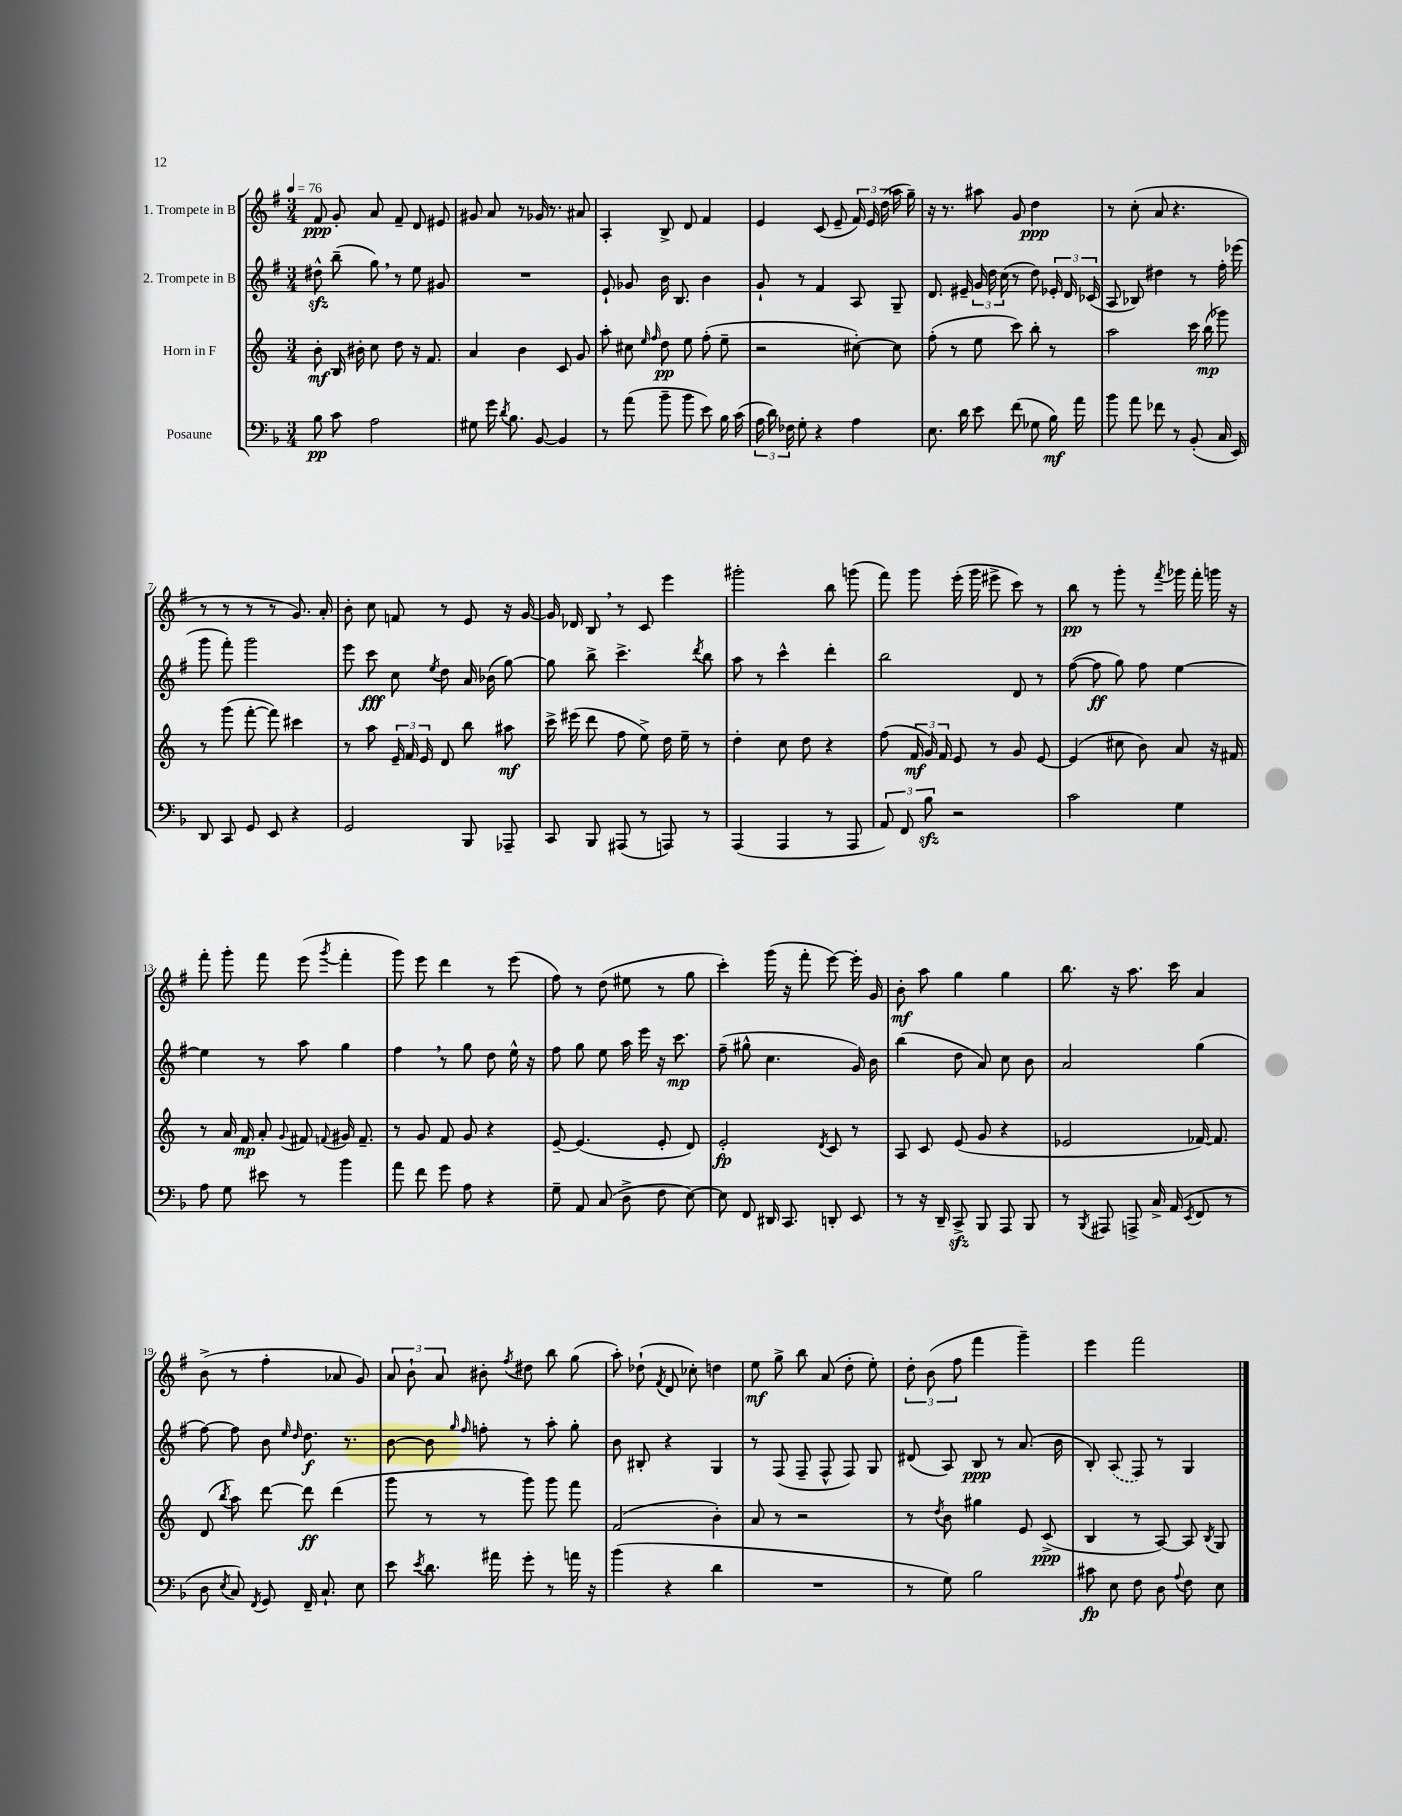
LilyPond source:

<<
\new StaffGroup <<
\new Staff = "s0" \with { instrumentName = "1. Trompete in B" } {
    \clef treble \key g \major \numericTimeSignature \time 3/4 \tempo 4 = 76
    \autoBeamOff fis'8\ppp g'8-. a'8 fis'8-- d'8 eis'8 |
    gis'8 a'8 r8 ges'16 r8. ais'8 |
    a4-. b8-> d'8 fis'4 |
    e'4 c'8( e'8-- \tuplet 3/2 { fis'16) e'16 d''16( } a''16 g''16--) |
    r16 r8. ais''8 g'8 d''4\ppp |
    r8 c''8-.( a'8 r4. |
    r8 r8 r8 r8 g'8.) a'16-. |
    b'8-. c''8 f'8 r8 e'8 r16 g'16~ |
    g'16 des'16 b8 \breathe r8 c'8 e'''4 |
    gis'''2-. b''8 g'''8( |
    fis'''8) g'''8 e'''16-.( g'''16 eis'''8-> c'''8) r8 |
    b''8\pp r8 g'''8-. r8 \acciaccatura { fis'''8 } ges'''16 fis'''16-. g'''16 r16 |
    fis'''8-. g'''8-. fis'''8 e'''8( \acciaccatura { g'''8 } fis'''4-. |
    g'''8) e'''8 d'''4 r8 e'''8( |
    fis''8) r8 d''8( eis''8 r8 g''8 |
    c'''4-.) g'''16( r16 fis'''8-. e'''8~) e'''16-. g'16 |
    b'8-.\mf a''8 g''4 g''4 |
    b''8. r16 a''8. c'''16 a'4 |
    b'8->( r8 fis''4-. aes'8 g'8) |
    \tuplet 3/2 { a'8 b'8-! a'8 } bis'8-. \acciaccatura { fis''8 } dis''8 b''8 g''8( |
    a''8-.) des''8-!( \acciaccatura { fis'8 } d'8 ces''8-.) d''4 |
    e''8\mf g''8-> b''8 a'8( d''8-. e''8-.) |
    \tuplet 3/2 { d''8-. b'8( fis''8 } fis'''4 g'''4--) |
    e'''4 fis'''2 \bar "|." |
}
\new Staff = "s1" \with { instrumentName = "2. Trompete in B" } {
    \clef treble \key g \major \numericTimeSignature \time 3/4
    \autoBeamOff dis''8-^\sfz b''8--( g''8) \breathe r8 e''8 gis'8 |
    R2. |
    e'8-! ges'8 b'16 b8. b'4 |
    g'8-! r8 fis'4 a8 g8-- |
    d'8. eis'16-- \tuplet 3/2 { g'16 d''16 c''16( } r8 d''8) \tuplet 3/2 { ees'16-. d'16 ces'16( } |
    a8 bes8) dis''4 r8 fis''16-. ees'''16( |
    g'''8 fis'''8-.) g'''2 |
    e'''8 c'''8\fff c''8 \acciaccatura { e''8 } d''8 a'16 bes'16( g''8~) |
    g''8 b''8-> c'''4.-> \acciaccatura { d'''8 } b''8 |
    a''8 r8 c'''4-^ d'''4-. |
    b''2 d'8 r8 |
    fis''8~( fis''8\ff g''8) fis''8 e''4~ |
    e''4 r8 a''8 g''4 |
    fis''4 \breathe r8 g''8 d''8 e''16-^ r16 |
    fis''8 g''8 e''8 a''16 e'''16 r16 c'''8.\mp |
    fis''8--( gis''8-^ c''4. g'16) b'16 |
    b''4( d''8 a'8) c''8 b'8 |
    a'2 g''4( |
    fis''8~) fis''8 b'8 \grace { e''16 d''16 } d''8.\f r8. |
    b'8~ b'8 \grace { g''16 fis''16 } f''8-. r8 a''8-. g''8-. |
    b'8 bis8-. r4 g4 |
    r8 fis8( fis8-- fis8-^ fis8) g8 |
    dis'8( a8) b8\ppp r8 a'8.( b'16 |
    b8-.) \once \slurDashed a8( fis8) r8 g4 \bar "|." |
}
\new Staff = "s2" \with { instrumentName = "Horn in F" } {
    \clef treble \key c \major \numericTimeSignature \time 3/4
    \autoBeamOff b'8-.\mf b16 bis'16-. c''8 d''8 r16 f'8. |
    a'4 b'4 c'8 g'8 |
    a''8-. cis''8 \grace { e''16 f''16 } d''8\pp e''8 f''8-.( e''8-- |
    r2 cis''8~-.) cis''8 |
    f''8-.( r8 e''8 c'''8) b''8-. r8 |
    a''2 c'''16 b''16\mp( ges'''8) |
    r8 g'''8( f'''8~-. f'''8) cis'''4 |
    r8 a''8 \tuplet 3/2 { e'16-- f'16 e'16 } d'8 b''8 ais''8\mf |
    c'''16-> eis'''16( d'''8 f''8 e''8->) d''16 e''16-- r8 |
    d''4-. c''8 d''8 r4 |
    f''8( \tuplet 3/2 { f'16\mf g'16) f'16 } e'8 r8 g'8 e'8~ |
    e'4( cis''8 b'8) a'8 r16 fis'16 |
    r8 a'16 f'16\mp a'8-. \appoggiatura { g'8 } fis'8 \appoggiatura { f'8 } gis'16 f'8.-- |
    r8 g'8 f'8 g'8 r4 |
    e'8~-- e'4.( e'8-. d'8) |
    e'2-.\fp \acciaccatura { d'8 } c'8 r8 |
    a8 c'8 e'8( g'8 r4 |
    ees'2 fes'16~) fes'8. |
    d'8( \acciaccatura { b''8 } a''8) d'''8~ d'''8\ff d'''4( |
    g'''8 r8 r8 g'''8) g'''8 f'''8 |
    f'2( b'4-.) |
    a'8 r8 r2 |
    r8 \acciaccatura { d''8 } b'8 gis''4 e'8 c'8->\ppp( |
    b4 r8 a8~) a8 \acciaccatura { b8 } g8 \bar "|." |
}
\new Staff = "s3" \with { instrumentName = "Posaune" } {
    \clef bass \key f \major \numericTimeSignature \time 3/4
    \autoBeamOff bes8\pp c'8 a2 |
    gis8 g'16 \acciaccatura { d'8 } bes8. bes,8~ bes,4 |
    r8 a'8( bes'8-- bes'8 e'8) bes16 c'16( |
    \tuplet 3/2 { a16 d'16) fes16 } g8-. r4 a4 |
    e8. d'16 e'8 f'8( ges8 bes16\mf) a'16 |
    bes'8 a'8 fes'8 r8 bes,8-.( c16 e,16) |
    d,8 c,8 g,8 e,8 r4 |
    g,2 bes,,8 aes,,8-- |
    c,8 bes,,8 ais,,8( r8 a,,8) r8 |
    a,,4( a,,4 r8 a,,8 |
    \tuplet 3/2 { a,8) f,8 bes8\sfz } r2 |
    c'2 g4 |
    a8 g8 eis'8 r8 bes'4 |
    a'8 f'8 g'8 a8 r4 |
    g8-- a,8 c8( d8-> f8 e8~) |
    e8 f,8 dis,16 c,8. d,8-. e,8 |
    r8 r16 d,16-- c,8->\sfz bes,,8 a,,8 bes,,8 |
    r8 \acciaccatura { bes,,8 } ais,,8 a,,8-> c16-> a,16( \acciaccatura { e,8 } f,8 r8 |
    d8 \acciaccatura { e8 } c8) \acciaccatura { f,8 } g,8 f,16-- c8.-! e8 |
    e'8 \acciaccatura { e'8 } d'8. ais'16 g'8-. r8 a'16 r16 |
    bes'4( r4 d'4 |
    R2. |
    r8 g8) bes2 |
    cis'8\fp e8 f8 d8 \appoggiatura { a8 } f8 e8 \bar "|." |
}
>>
>>
